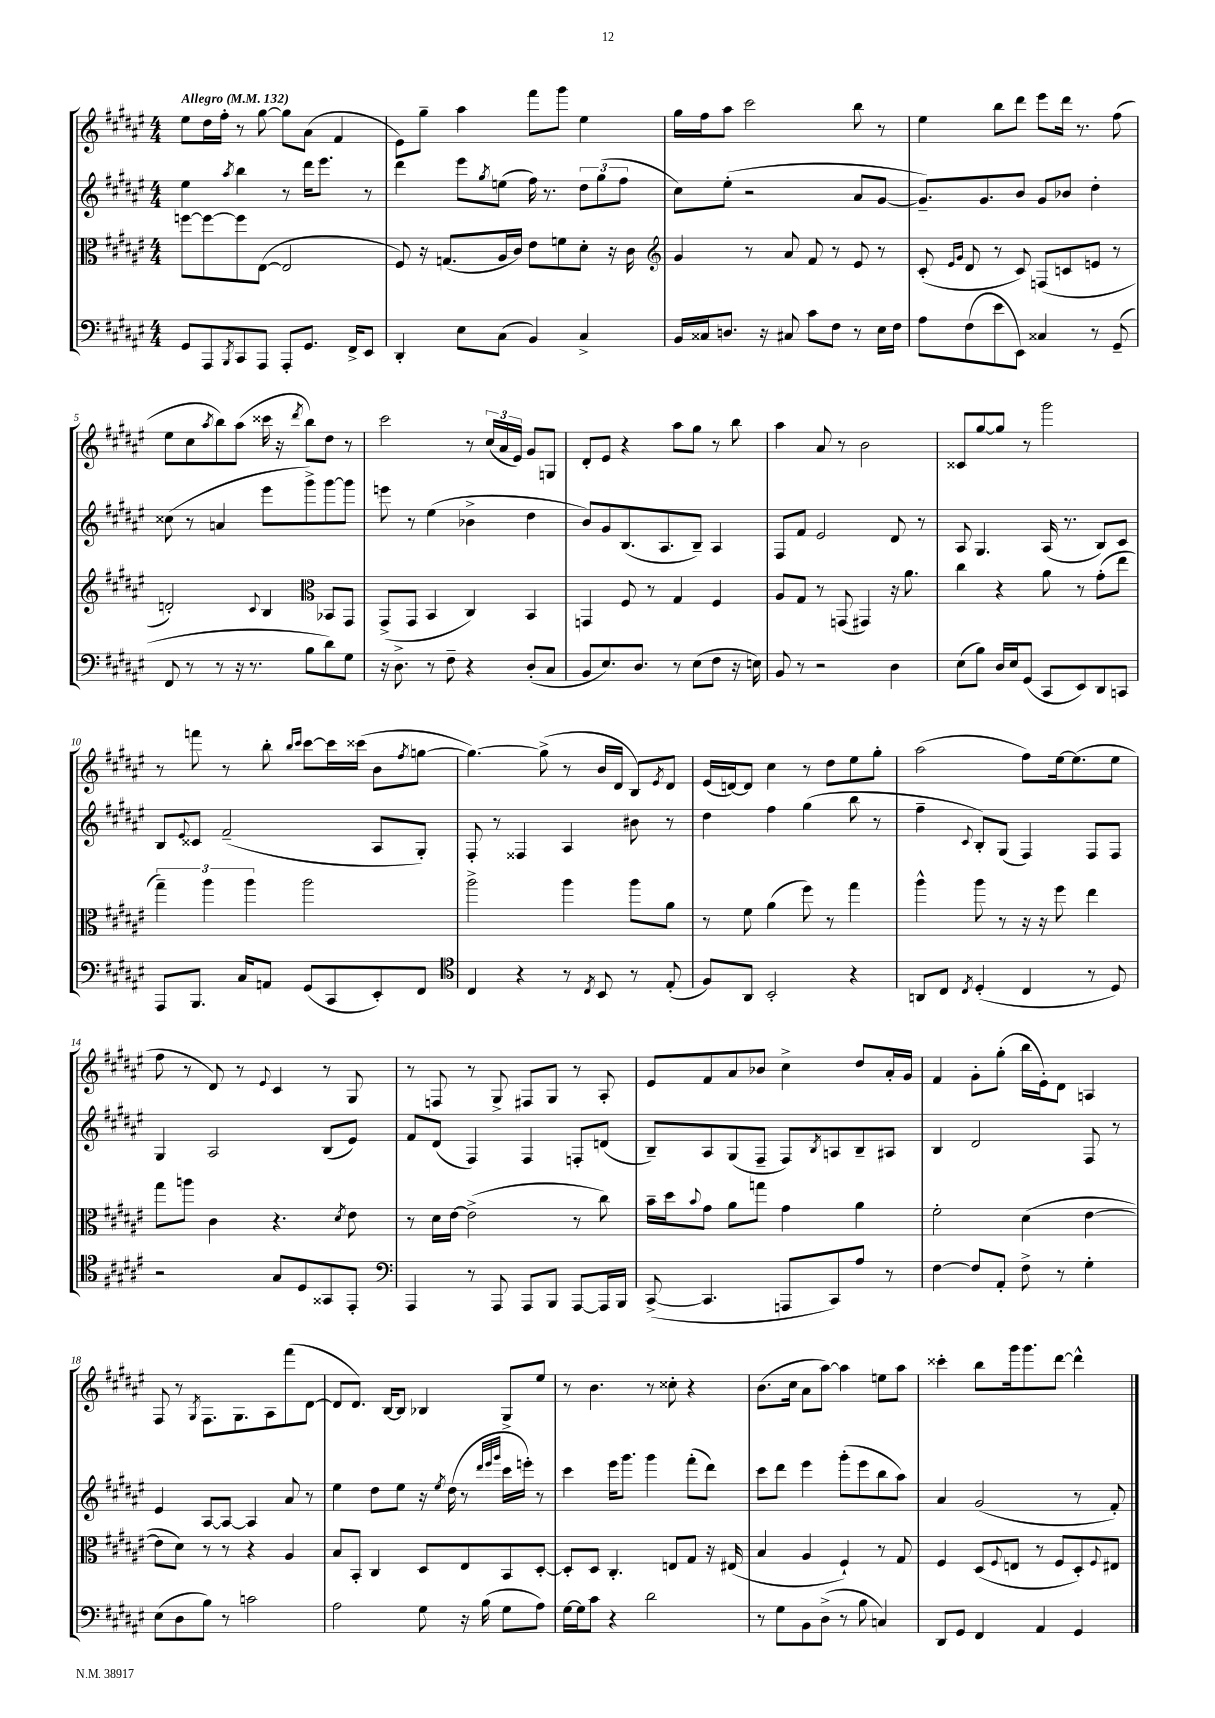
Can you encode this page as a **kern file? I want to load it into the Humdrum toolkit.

**kern	**kern	**kern	**kern
*staff4	*staff3	*staff2	*staff1
*clefF4	*clefC3	*clefG2	*clefG2
*k[f#c#g#d#a#e#]	*k[f#c#g#d#a#e#]	*k[f#c#g#d#a#e#]	*k[f#c#g#d#a#e#]
*M4/4	*M4/4	*M4/4	*M4/4
*MM132	*MM132	*MM132	*MM132
8GG#/L	[8ff\L	4ee#\	8ee#\L
8AAA#/	8ff\_	.	16dd#\L
.	.	.	16ff#'\JJ
8qBBB/	.	8qaa#/	.
8CC#/	8ff\]	4bb\	8r
8AAA#/J	([8E#\J	.	[8gg#\
8AAA#'/L	2E#/]	8r	8gg#\]L
8.GG#/J	.	16ddd#\LK	(8a#\J
.	.	8.eee#\J	.
.	.	.	4f#/
16FF#^/LK	.	.	.
8EE#/J	.	8r	.
=	=	=	=
4DD#'/	8F#/)	4ddd#\	8e#\L)
.	16r	.	8gg#~\J
.	(8.G/L	.	.
8E#\L	.	8eee#\L	4aa#\
.	.	8qgg#/	.
(8C#\J	16A#/L	(8ee\J	.
.	16c#/JJ)	.	.
4BB/)	8e#\L	16ff#\)	8fff#\L
.	.	8.r	.
.	8f\	.	8ggg#\J
4C#^/	8d#'\J	12dd#\L	4ee#\
.	.	(12gg#\	.
.	16r	.	.
.	.	12ff#\J	.
.	16c#\	.	.
=	=	=	=
*	*clefG2	*	*
16BB/LL	4g#/	8cc#\L)	16gg#\LL
16C##/J	.	.	16ff#\J
8.D/J	.	(8ee#'\J	8aa#\J
.	8r	2r	2ccc#\
16r	.	.	.
8C#/	8a#/	.	.
8c#\L	8f#/	.	.
8F#\J	8r	.	.
8r	8e#/	8a#/L	8bb\
16E#\LL	8r	[8g#/J	8r
16F#\JJ	.	.	.
=	=	=	=
8A#\L	(8c#'/	8.g#~/]L)	4ee#\
.	16qqe#/LL	.	.
.	16qqg#/JJ	.	.
(8F#\	8d#/	.	.
.	.	8.g#/	.
8e#\	8r	.	8bb\L
8EE#\J)	8c#/)	8b/J	8ddd#\J
4C##/	(8F/L	8g#/L	8eee#\L
.	8c/	8b-/J	16ddd#\Jk
.	.	.	8.r
8r	8e/J	4dd#'\	.
(8GG#~/	8r	.	(8ff#\
=	=	=	=
8FF#/	2d'/)	(8cc##\	8ee#\L
8r	.	8r	8cc#\
.	.	.	8qaa#/
8r	.	4a/	8bb\)
16r	.	.	(8aa#\J
8.r	.	.	.
.	8qqc#/	.	.
.	4B/	8eee#\L	16ccc##\
.	.	.	16r
.	.	.	8qddd#/
8B\L	.	8ggg#^\)	8bb\L)
*	*clefC3	*	*
8d#\)	8BB-/L	[8ggg#\	8dd#\J
8G#\J	8GG#/J	8ggg#\]J	8r
=	=	=	=
16r	(8GG#^/L	8eee\	2ccc#\
8.D#^\	.	.	.
.	8GG#/J	8r	.
8r	4BB/	(4ee#\	.
8F#~\	.	.	.
4r	4C#/)	4b-^\	8r
.	.	.	(24cc#/LL
.	.	.	24a#/
.	.	.	24e#/JJ)
(8D#'/L	4BB/	4dd#\	8g#/L
8C#/J	.	.	8G/J
=	=	=	=
8BB/L	4GG/	8b/L)	8d#'/L
8.E#/)	.	8g#/	8e#/J
.	8F#/	(8.B/	4r
8.D#/J	.	.	.
.	8r	.	.
.	.	8.A#/	.
8r	4G#/	.	8aa#\L
(8E#\L	.	8B~/J)	8gg#\J
8F#\J	4F#/	4A#/	8r
16r	.	.	8bb\
16E\)	.	.	.
=	=	=	=
8BB/	8A#/L	8F#/L	4aa#\
8r	8G#/J	8f#/J	.
2r	8r	2e#/	8a#/
.	(8GG/	.	8r
.	4GG#/)	.	2b\
4D#\	16r	8d#/	.
.	8.a#\	.	.
.	.	8r	.
=	=	=	=
(8E#\L	4cc#\	8A#/	8c##/L
8B\J)	.	4.G#/	[8gg#/
16D#/LL	4r	.	8gg#/]J
16E#/J	.	.	.
(8GG#/J	.	.	8r
8CC#/L	8a#\	(16A#/	2ggg#\
.	.	8.r	.
8EE#/)	8r	.	.
8DD#/	(8g#'\L	8B/L)	.
8CC/J	8ee#\J	8c#/J	.
=	=	=	=
8AAA#/L	6gg#~\)	8B/L	8r
.	.	8qqe#/	.
8.BBB/J	.	8c##/J	8fff\
.	6aa#\	.	.
.	.	(2f#~/	8r
16C#/LK	.	.	.
.	6aa#\	.	.
8AA/J	.	.	8bb'\
.	.	.	16qqbb/LL
.	.	.	16qqccc#/JJ
(8GG#/L	2aa#\	.	[8ccc#\L
8CC#/	.	.	16ccc#\]L
.	.	.	(16ccc##\JJ
8EE#'/)	.	8A#/L	8b\L
.	.	.	8qff#/
8FF#/J	.	8G#'/J)	[8gg\J
=	=	=	=
*clefC4	*	*	*
4C#/	2aa#^\	8F#'/	4.gg\_)
.	.	8r	.
4r	.	4F##/	.
.	.	.	(8gg^\]
8r	4aa#\	4A#/	8r
8qC#/	.	.	.
8BB/	.	.	16b/LL
.	.	.	16d#/JJ
8r	8aa#\L	8b#\	8B/L)
.	.	.	8qe#/
(8E#'/	8a#\J	8r	8d#/J
=	=	=	=
8F#/L)	8r	4dd#\	(16e#/LL
.	.	.	[16d/J)
8AA#/J	8f#\	.	8d/]J
2BB'/	(4a#\	4ff#\	4cc#\
.	8ff#\)	(4gg#\	8r
.	8r	.	8dd#\L
4r	4gg#\	8bb\	8ee#\
.	.	8r	8gg#'\J
=	=	=	=
8AA/L	4aa#^^\	4ff#~\	(2aa#\
8C#/J	.	.	.
8qC#/	.	8qqc#/	.
(4D#'/	8aa#\	8B'/L)	.
.	8r	(8G#/J	.
4C#/	16r	4F#/)	8ff#\L)
.	16r	.	.
.	8ff#\	.	[16ee#\k
.	.	.	(8.ee#\]
8r	4ee#\	8F#/L	.
8D#/)	.	8F#/J	8ee#\J
=	=	=	=
2r	8gg#\L	4G#/	8ff#\
.	8aa\J	.	8r
.	4c#\	2A#/	8d#/)
.	.	.	8r
.	.	.	8qqe#/
8G#/L	4.r	.	4c#/
8D#/	.	.	.
8GG##/	.	(8B/L	8r
.	8qd#/	.	.
8EE#'/J	8e#\	8e#/J)	8G#/
=	=	=	=
*clefF4	*	*	*
4AAA#/	8r	8f#/L	8r
.	16d#\LL	(8d#/J	8F/
.	[16e#\JJ	.	.
8r	(2e#^\]	4F#/)	8r
8AAA#/	.	.	8G#^/
8AAA#/L	.	4F#/	8F#/L
8BBB/J	.	.	8G#/J
[8AAA#/L	8r	8F'/L	8r
16AAA#/]L	8cc#\)	(8d/J	8A#'/
16BBB/JJ	.	.	.
=	=	=	=
([8CC#^/	16b~\LL	8B~/L)	8e#/L
.	16dd#\J	.	.
.	8qqb/	.	.
4.CC#/]	8g#\J	8A#/	8f#/
.	8a#\L	(8G#/	8a#/
.	8gg\J	8F#~/J	8b-/J
8AAA/L	4g#\	8F#/L)	4cc#^\
.	.	8qB/	.
8CC#/)	.	8A/	.
8A#/J	4a#\	8B~/	8dd#/L
8r	.	8A#/J	16a#'/L
.	.	.	16g#/JJ
=	=	=	=
[4F#\	2f#'\	4B/	4f#/
8F#/]L	.	2d#/	8g#'\L
8AA#'/J	.	.	(8gg#'\J
8F#^\	(4d#\	.	16bb\LL
.	.	.	16e#'\J)
8r	.	.	8d#\J
4G#'\	[4e#\	8F#/	4A/
.	.	8r	.
=	=	=	=
(8E#\L	8e#\]L	4e#/	8F#/
8D#\	8d#\J)	.	8r
.	.	.	8qG#/
8B\J)	8r	[8A#/L	8.F#\L
8r	8r	8A#/_J	.
.	.	.	8.G#\
2c\	4r	4A#/]	.
.	.	.	8A#\
.	4A#/	8a#/	(8fff#\
.	.	8r	[8d#\J
=	=	=	=
2A#\	8B/L	4ee#\	8d#/]L
.	8BB'/J	.	8.d#/J)
.	4C#/	8dd#\L	.
.	.	.	[16B/LK
.	.	8ee#\J	8B/]J
8G#\	8D#/L	16r	4B-/
.	.	8qee#/	.
.	.	(16dd#\	.
16r	8E#/	8r	.
(16B\	.	.	.
.	.	32qqddd#/LLL	.
.	.	32qqeee#/	.
.	.	32qqggg#/JJJ	.
8G#\L	8BB/	16ccc#\LL	8G#^/L
.	.	16eee'\JJ)	.
8A#\J)	[8D#'/J	8r	8ee#/J
=	=	=	=
[16G#\LL	8D#'/]L	4ccc#\	8r
16G#\]J	.	.	.
8c#\J	8D#/J	.	4.b\
4r	4.C#'/	16eee#\LK	.
.	.	8.ggg#\J	.
2d#\	.	4ggg#\	8r
.	8E/L	.	8cc##'\
.	8G#/J	(8fff#'\L	4r
.	16r	8ddd#\J)	.
.	(16E#/	.	.
=	=	=	=
8r	4B/	8ccc#\L	(8.b\L
8G#\L	.	8ddd#\J	.
.	.	.	16cc#\Jk
8BB\	4A#/	4eee#\	8a#\L
(8D#^\J	.	.	[8aa#\J)
8r	4F#`/)	(8ggg#'\L	4aa#\]
8B\	.	8eee#\	.
4C/)	8r	8bb\	8ee\L
.	8G#/	8aa#\J)	8aa#\J
=	=	=	=
8DD#/L	4F#/	4a#/	4ccc##'\
8GG#/J	.	.	.
4FF#/	(8D#/L	(2g#/	8bb\L
.	8qqF#/	.	.
.	8E/J	.	16ggg#\k
.	.	.	8.ggg#\
4AA#/	8r	.	.
.	8F#/L	.	[8ddd#\J
4GG#/	8D#'/)	8r	4ddd#^^\]
.	8qqF#/	.	.
.	8E#/J	8f#'/)	.
==	==	==	==
*-	*-	*-	*-
